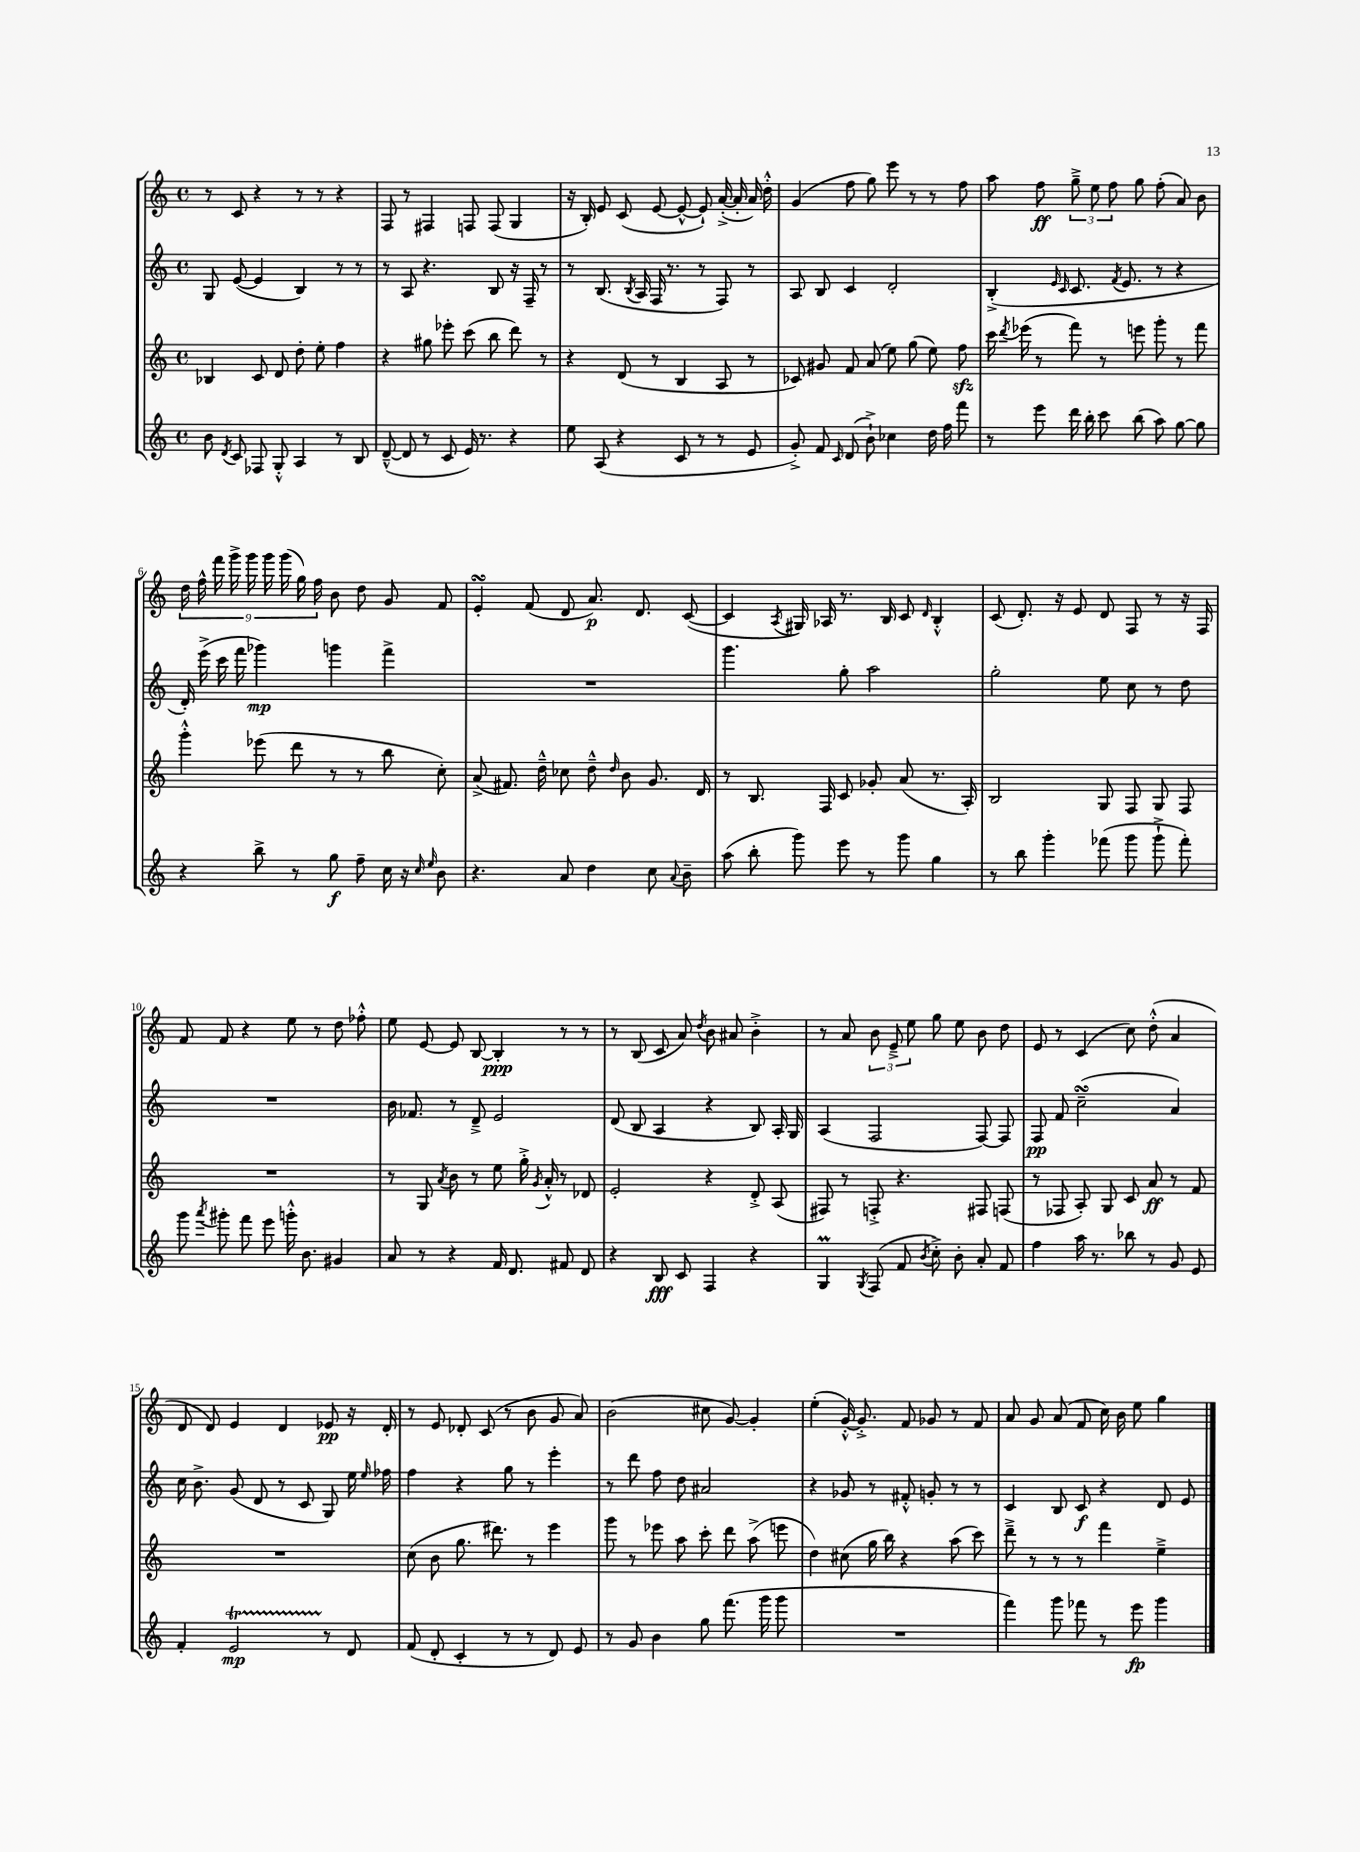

**kern	**kern	**kern	**kern
*staff4	*staff3	*staff2	*staff1
*clefG2	*clefG2	*clefG2	*clefG2
*k[]	*k[]	*k[]	*k[]
*M4/4	*M4/4	*M4/4	*M4/4
*met(c)	*met(c)	*met(c)	*met(c)
8b\	4B-/	8G/	8r
8qd/	.	.	.
8c/	.	([8e/	8c/
8F-/	8c/	4e/]	4r
8G'^^/	8d/	.	.
4A/	8dd'\	4B/)	8r
.	8ee'\	.	8r
8r	4ff\	8r	4r
8B/	.	8r	.
=	=	=	=
([8d~^^/	4r	8r	8F/
8d/]	.	8A/	8r
8r	8gg#\	4.r	4F#/
8c/	8eee-'\	.	.
16e/)	(8ccc\	.	8F/
8.r	.	.	.
.	8bb\	8B/	(8F/
4r	8ddd\)	16r	4G/
.	.	16F~/	.
.	8r	8r	.
=	=	=	=
8ee\	4r	8r	16r
.	.	.	16B'/)
(8A/	.	(8.B/	8e/
4r	(8d/	.	(8c/
.	.	8qB/	.
.	.	16A/	.
.	8r	16F/	[8e/
.	.	8.r	.
8c/	4B/	.	8e^^/_
8r	.	8r	8e`/])
8r	8A/	8F/)	([16a'^/
.	.	.	16a'/]
8e/	8r	8r	16a/)
.	.	.	16dd'^^\
=	=	=	=
8g'^/)	8c-/)	8A/	(4g/
8f/	8g#/	8B/	.
16qqc/	.	.	.
(8d/	8f/	4c/	8ff\
8b`^\)	(8a/	.	8gg\)
4cc-\	8ee\)	2d'/	8eee\
.	(8gg\	.	8r
16dd\	8ee\)	.	8r
16ff\	.	.	.
8fff\	8ff\	.	8ff\
=	=	=	=
8r	16ccc\	(4B'^/	8aa\
.	8qddd/	.	.
.	(16eee-\	.	.
8eee\	8r	.	8ff\
.	.	16qqe/	.
.	.	16qqc/	.
16ddd\	8fff\)	8.c/	12gg~^\
16bb'\	.	.	.
.	.	.	12ee\
8ccc\	8r	.	.
.	.	.	12ff\
.	.	8qf/	.
.	.	8.e/	.
(8bb\	8eee\	.	8gg\
8aa\)	8ggg'\	8r	(8ff'\
[8gg\	8r	4r	8a/)
8gg\]	8fff\	.	8b\
=	=	=	=
4r	4ggg'^^\	16d'/)	18dd\
.	.	.	18ff^^\
.	.	(16eee^\	.
.	.	.	18fff\
.	.	16ccc\	.
.	.	.	18ggg^\
.	.	16fff\	.
.	.	.	18ggg\
8bb^\	(8eee-\	4ggg-\)	.
.	.	.	18ggg\
.	.	.	(18ggg\
8r	8ddd\	.	.
.	.	.	18gg\)
.	.	.	18ff\
8gg\	8r	4ggg\	8b\
8ff~\	8r	.	8dd\
16cc\	8bb\	4fff^\	8g/
16r	.	.	.
16qqcc/	.	.	.
16qqee/	.	.	.
8b\	8cc'\)	.	8f/
=	=	=	=
4.r	(8a^/	1r	4e'/
.	8.f#/)	.	.
.	.	.	(8f/
.	16dd~^^\	.	.
8a/	8cc-\	.	8d/
4dd\	8dd~^^\	.	8.a/)
.	16qqdd/	.	.
.	8b\	.	.
.	.	.	8.d/
8cc\	8.g/	.	.
8qqa/	.	.	.
8b~\	.	.	([8c/
.	16d/	.	.
=	=	=	=
(8aa\	8r	4.ggg\	4c/]
8bb'\	8.B/	.	.
.	.	.	8qA/
8ggg\)	.	.	16G#/)
.	16F/	.	16A-/
8eee\	8c/	8gg'\	8.r
8r	8g-'/	2aa\	.
.	.	.	16B/
8ggg\	(8a/	.	8c/
.	.	.	16qqd/
4gg\	8.r	.	4B'^^/
.	16A'/)	.	.
=	=	=	=
8r	2B/	2gg'\	(8c/
8bb\	.	.	8.d'/)
4ggg'\	.	.	.
.	.	.	16r
.	.	.	8e/
(8fff-\	8G/	8ee\	8d/
8ggg\	8F/	8cc\	8F/
8ggg`^\	8G/	8r	8r
8fff-'\)	8F/	8dd\	16r
.	.	.	16F/
=	=	=	=
8ggg\	1r	1r	8f/
8qaaa/	.	.	.
8ggg#'\	.	.	8f/
8fff\	.	.	4r
8eee\	.	.	.
16ggg'^^\	.	.	8ee\
8.b\	.	.	.
.	.	.	8r
4g#/	.	.	8dd\
.	.	.	8ff-'^^\
=	=	=	=
8a/	8r	16b\	8ee\
.	.	8.f-/	.
8r	8G/	.	[8e/
.	8qa/	.	.
4r	8b\	8r	8e/]
.	8r	8d~^/	[8B/
16f/	8ee\	2e/	4B'/]
8.d/	.	.	.
.	16gg'^\	.	.
.	8qg/	.	.
.	16a'^^/	.	.
8f#/	8r	.	8r
8d/	8d-/	.	8r
=	=	=	=
4r	2e'/	(8d/	8r
.	.	8B/	(8B/
8B/	.	4A/	8c/
8c/	.	.	8a/)
.	.	.	8qdd/
4F/	4r	4r	8b\
.	.	.	8a#/
4r	8d'^/	8B/)	4b'^\
.	(8A/	16A'/	.
.	.	16G/	.
=	=	=	=
4G/	8F#/)	(4A/	8r
.	8r	.	8a/
8qG/	.	.	.
(8F/	8F'^/	2F/	12b\
.	.	.	12e~^/
8f/	4.r	.	.
.	.	.	12ee\
8qb/	.	.	.
8cc'^\)	.	.	8gg\
8b'\	.	.	8ee\
8a'/	8F#/	[8F/)	8b\
8f/	(8F/	8F/]	8dd\
=	=	=	=
4ff\	8r	8F/	8e/
.	8F-/	8f/	8r
16aa\	8A'/)	(2cc~\	(4c/
8.r	.	.	.
.	8G/	.	.
8bb-\	8c/	.	8cc\)
8r	8a/	.	(8dd'^^\
8g/	8r	4a/)	4a/
8e/	8f/	.	.
=	=	=	=
4f'/	1r	16cc\	8d/
.	.	8.b^\	.
.	.	.	8d/)
2e/	.	(8g/	4e/
.	.	8d/	.
.	.	8r	4d/
.	.	8c/	.
8r	.	8G/)	8e-/
8d/	.	16ee\	16r
.	.	16qqee/	.
.	.	16ff-\	16d'/
=	=	=	=
(8f/	(8cc\	4ff\	8r
8d'/	8b\	.	8e/
4c'/	8.gg\	4r	8d-'/
.	.	.	(8c/
.	8.ddd#\)	.	.
8r	.	8gg\	8r
8r	8r	8r	8b\
8d/)	4eee\	4eee'\	8g/
8e/	.	.	8a/)
=	=	=	=
8r	8ggg\	8r	(2b\
8g/	8r	8ddd\	.
4b\	8eee-\	8ff\	.
.	8aa\	8dd\	.
8gg\	8ccc'\	2a#/	8cc#\
(8.fff\	8ddd\	.	[8g/)
.	(8aa^\	.	4g'/]
16ggg\	.	.	.
8ggg\	8eee\	.	.
=	=	=	=
1r	4dd\)	4r	(4ee'\
.	(8cc#\	8g-/	[16g'^^/)
.	.	.	8.g'^/]
.	16gg\	8r	.
.	16bb\)	.	.
.	4r	8f#'^^/	8f/
.	.	8g'/	8g-/
.	(8aa\	8r	8r
.	8ccc\)	8r	8f/
=	=	=	=
4fff\)	8ddd~^\	4c/	8a/
.	8r	.	8g/
8ggg\	8r	8B/	(8a/
8fff-\	8r	8c/	8f/
8r	4fff\	4r	16cc\)
.	.	.	16b\
8eee\	.	.	8ee\
4ggg\	4ee~^\	8d/	4gg\
.	.	8e/	.
==	==	==	==
*-	*-	*-	*-
